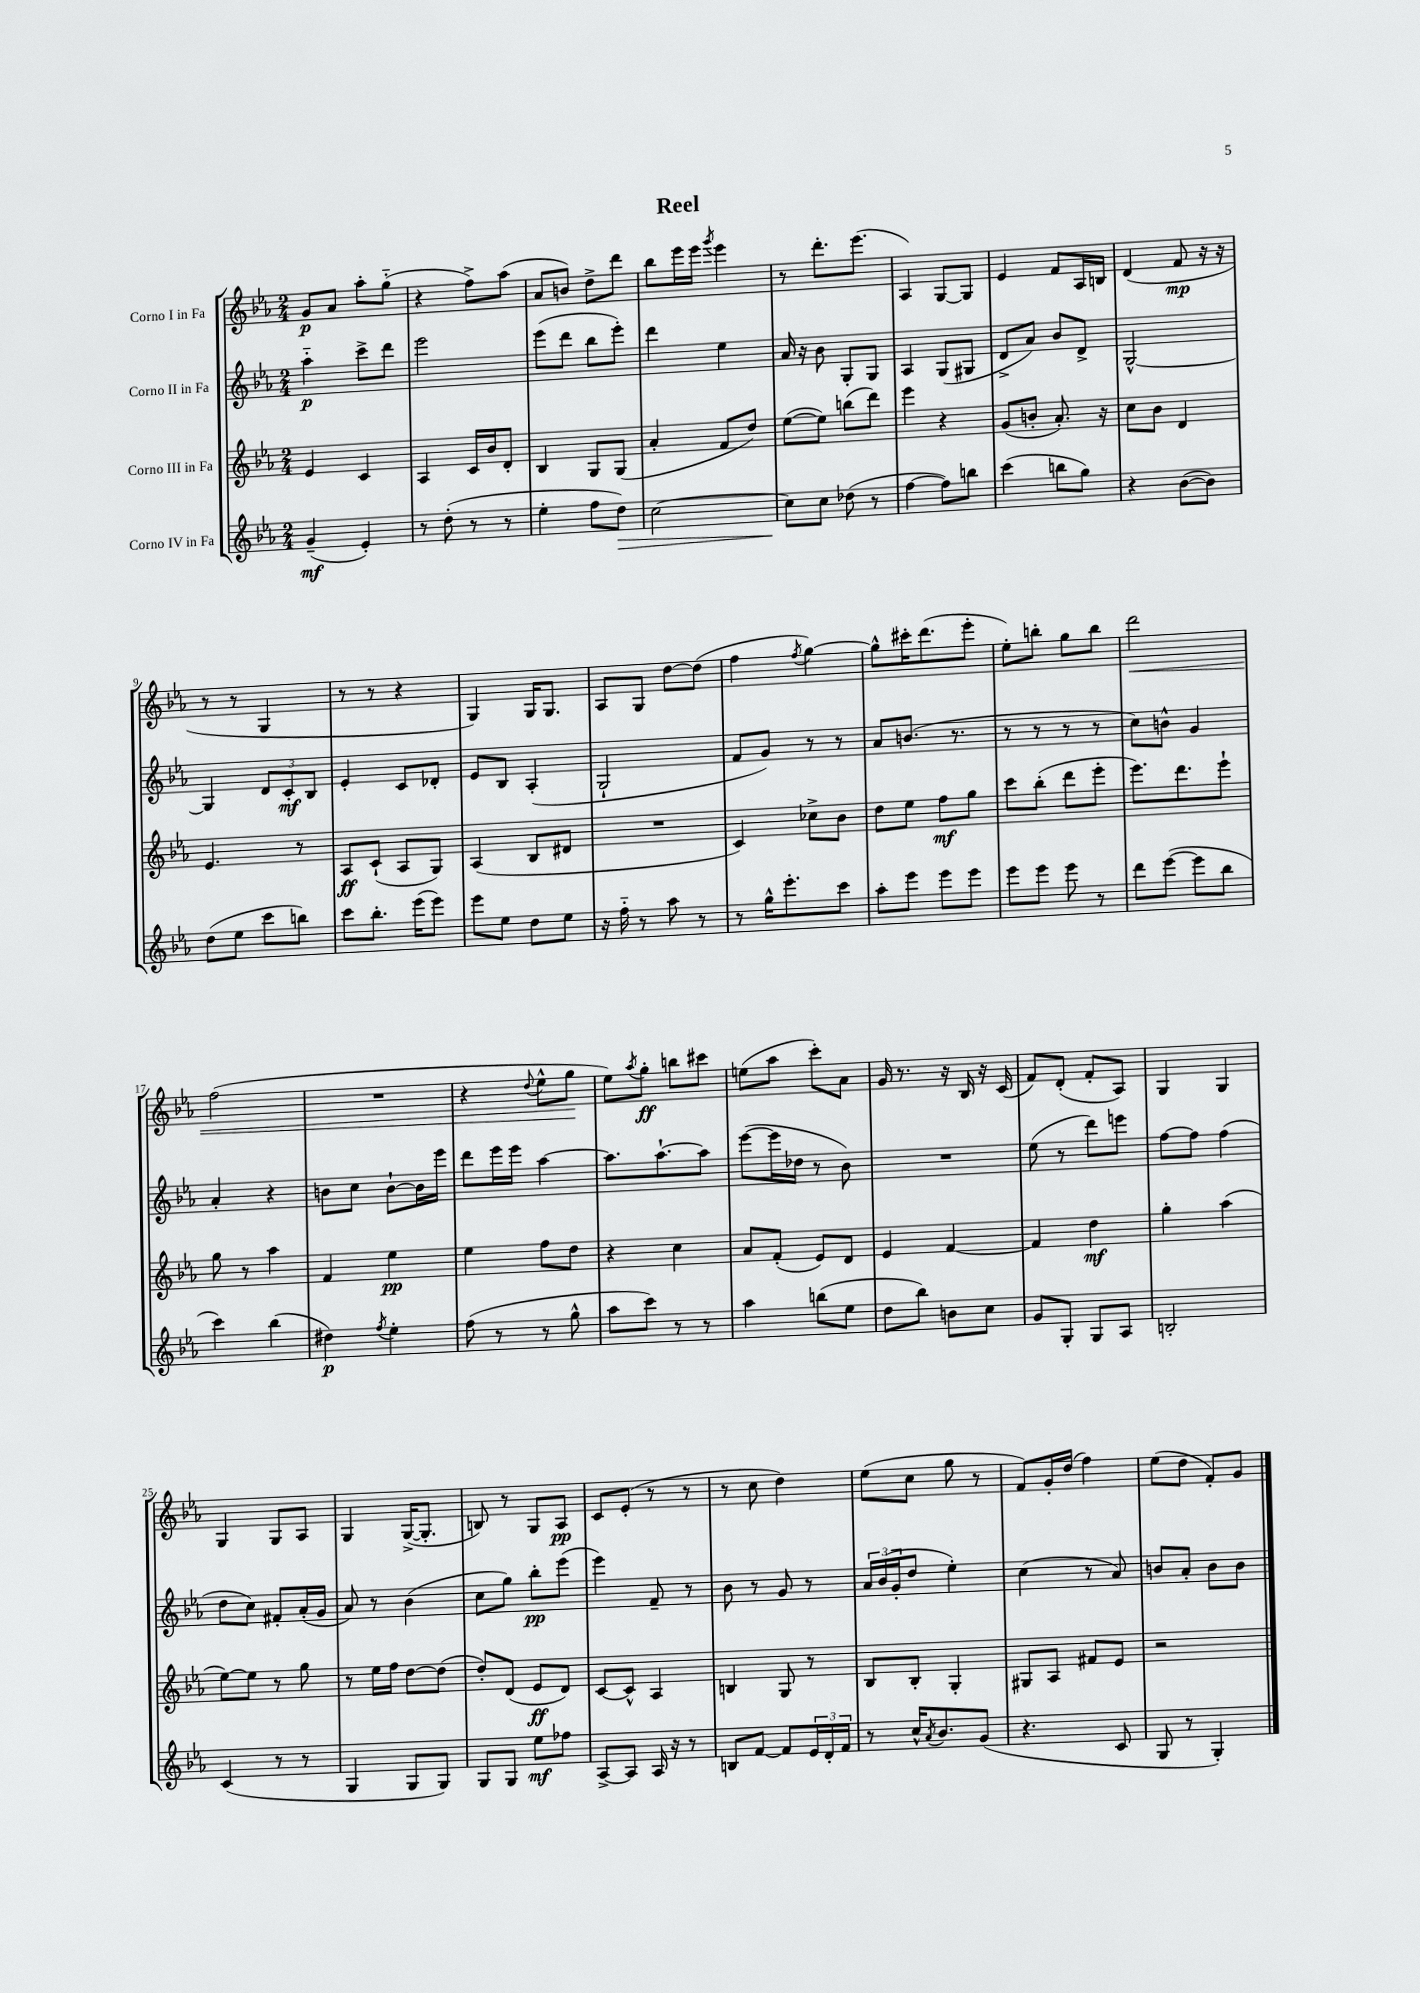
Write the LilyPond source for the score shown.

\header { title = "Reel" }
<<
\new StaffGroup <<
\new Staff = "s0" \with { instrumentName = "Corno I in Fa" } {
    \clef treble \key ees \major \numericTimeSignature \time 2/4
    g'8\p aes'8 aes''8-. g''8-_( |
    r4 f''8->) aes''8( |
    aes'8 b'8) d''8-> d'''8 |
    bes''8 ees'''16 ees'''16 \acciaccatura { g'''8 } ees'''4 |
    r8 d'''8.-. ees'''8.( |
    aes4) g8~ g8 |
    ees'4 f'8 aes16 b16 |
    d'4( f'8\mp r16 r16 |
    r8 r8 g4 |
    r8 r8 r4 |
    g4) g16 g8. |
    aes8 g8 d''8~ d''8( |
    f''4 \acciaccatura { f''8 } g''4~) |
    g''8-^ cis'''16-. d'''8.( ees'''8-. |
    ees''8-.) b''8-. g''8 b''8 |
    d'''2\< |
    f''2( |
    R2 |
    r4 \appoggiatura { d''8 } ees''8-^ g''8\! |
    ees''8) \acciaccatura { aes''8 } g''8-.\ff b''8 cis'''8 |
    e''8( aes''8 c'''8-.) aes'8 |
    g'16 r8. r16 bes16 r16 c'16( |
    f'8) d'8-.( f'8-. aes8) |
    g4 g4 |
    g4 g8 aes8 |
    g4 g16~->( g8.-. |
    b8) r8 g8 aes8\pp |
    c'8 ees'8-.( r8 r8 |
    r8 c''8 d''4) |
    ees''8( c''8 g''8 r8 |
    f'8) g'16-. d''16( f''4) |
    ees''8( d''8 f'8-.) g'8 \bar "|." |
}
\new Staff = "s1" \with { instrumentName = "Corno II in Fa" } {
    \clef treble \key ees \major \numericTimeSignature \time 2/4
    aes''4-_\p c'''8-> d'''8 |
    ees'''2 |
    ees'''8( d'''8 bes''8 ees'''8-.) |
    d'''4 ees''4 |
    aes'16 r16 bes'8 g8-. g8 |
    aes4 g8( gis8 |
    d'8-> aes'8) bes'8 d'8-> |
    g2~-^ |
    g4 \tuplet 3/2 { d'8 c'8-.\mf bes8 } |
    ees'4-. c'8 des'8-. |
    ees'8 bes8 aes4-.( |
    g2-! |
    f'8 g'8) r8 r8 |
    aes'8 b'8.( r8. |
    r8 r8 r8 r8 |
    c''8) b'8-^ g'4 |
    aes'4-. r4 |
    b'8 c''8 b'8~-! b'16 ees'''16 |
    d'''8 ees'''16 ees'''16 aes''4~ |
    aes''8. aes''8.~-! aes''8 |
    ees'''8~( ees'''16 des''16 r8 bes'8) |
    R2 |
    ees''8( r8 d'''8) e'''8 |
    f''8~ f''8 f''4( |
    d''8 c''8) fis'8-. aes'16-.( g'16 |
    aes'8) r8 bes'4( |
    c''8 g''8) bes''8-.\pp ees'''8( |
    ees'''4) f'8-- r8 |
    bes'8 r8 g'8 r8 |
    \tuplet 3/2 { aes'16 bes'16( g'16-. } d''8 ees''4-.) |
    c''4( r8 aes'8) |
    b'8 aes'8-. b'8 b'8 \bar "|." |
}
\new Staff = "s2" \with { instrumentName = "Corno III in Fa" } {
    \clef treble \key ees \major \numericTimeSignature \time 2/4
    ees'4 c'4 |
    aes4 c'16 bes'16 d'8-. |
    bes4 g8 g8( |
    aes'4-. f'8 d''8) |
    ees''8~( ees''8) b''8( d'''8) |
    ees'''4 r4 |
    g'8( b'8-. aes'8.-.) r16 |
    c''8 bes'8 d'4 |
    ees'4. r8 |
    aes8\ff c'8-!( aes8 g8) |
    aes4( bes8 dis'8 |
    R2 |
    c'4) ces''8-> bes'8 |
    d''8 ees''8 f''8\mf g''8 |
    c'''8 bes''8-.( d'''8 ees'''8-. |
    ees'''8.) d'''8. ees'''8-! |
    g''8 r8 aes''4 |
    f'4 ees''4\pp |
    ees''4 f''8 d''8 |
    r4 c''4 |
    aes'8 f'8-.( ees'8) d'8 |
    ees'4 f'4~ |
    f'4 d''4\mf |
    g''4-. aes''4( |
    ees''8~) ees''8 r8 g''8 |
    r8 ees''16 f''16 d''8~ d''8( |
    d''8-.) d'8( ees'8\ff d'8) |
    c'8~ c'8-^ aes4 |
    b4 g8 r8 |
    bes8 bes8-. g4-. |
    gis8 aes8 fis'8 ees'8 |
    r2 \bar "|." |
}
\new Staff = "s3" \with { instrumentName = "Corno IV in Fa" } {
    \clef treble \key ees \major \numericTimeSignature \time 2/4
    g'4--\mf( ees'4-.) |
    r8 d''8-.( r8 r8 |
    ees''4-. f''8 d''8\>) |
    c''2~ |
    c''8\! c''8 des''8( r8 |
    f''4~ f''8) b''8 |
    c'''4( b''8 g''8) |
    r4 bes'8~( bes'8) |
    d''8( ees''8 c'''8 b''8) |
    c'''8 bes''8.-. ees'''16( ees'''8) |
    ees'''8 ees''8 d''8 ees''8 |
    r16 f''16-_ r8 aes''8 r8 |
    r8 g''16-^ ees'''8.-. c'''8 |
    aes''8-. ees'''8 ees'''8 ees'''8 |
    ees'''8 ees'''8 ees'''8 r8 |
    d'''8 ees'''8~( ees'''8 bes''8 |
    c'''4) bes''4( |
    dis''4\p) \acciaccatura { f''8 } ees''4-. |
    f''8( r8 r8 g''8-^ |
    aes''8 c'''8) r8 r8 |
    aes''4 b''8( ees''8 |
    d''8 bes''8) b'8 c''8 |
    g'8 g8-. g8 aes8 |
    b2-. |
    c'4( r8 r8 |
    g4 g8 g8) |
    g8 g8 ees''8\mf fes''8 |
    aes8~-> aes8 aes16 r16 r8 |
    b8 f'8~ f'8 \tuplet 3/2 { ees'16 d'16-. f'16 } |
    r8 c''16-^ \acciaccatura { aes'8 } bes'8. g'8( |
    r4. c'8 |
    g8 r8 g4-.) \bar "|." |
}
>>
>>
